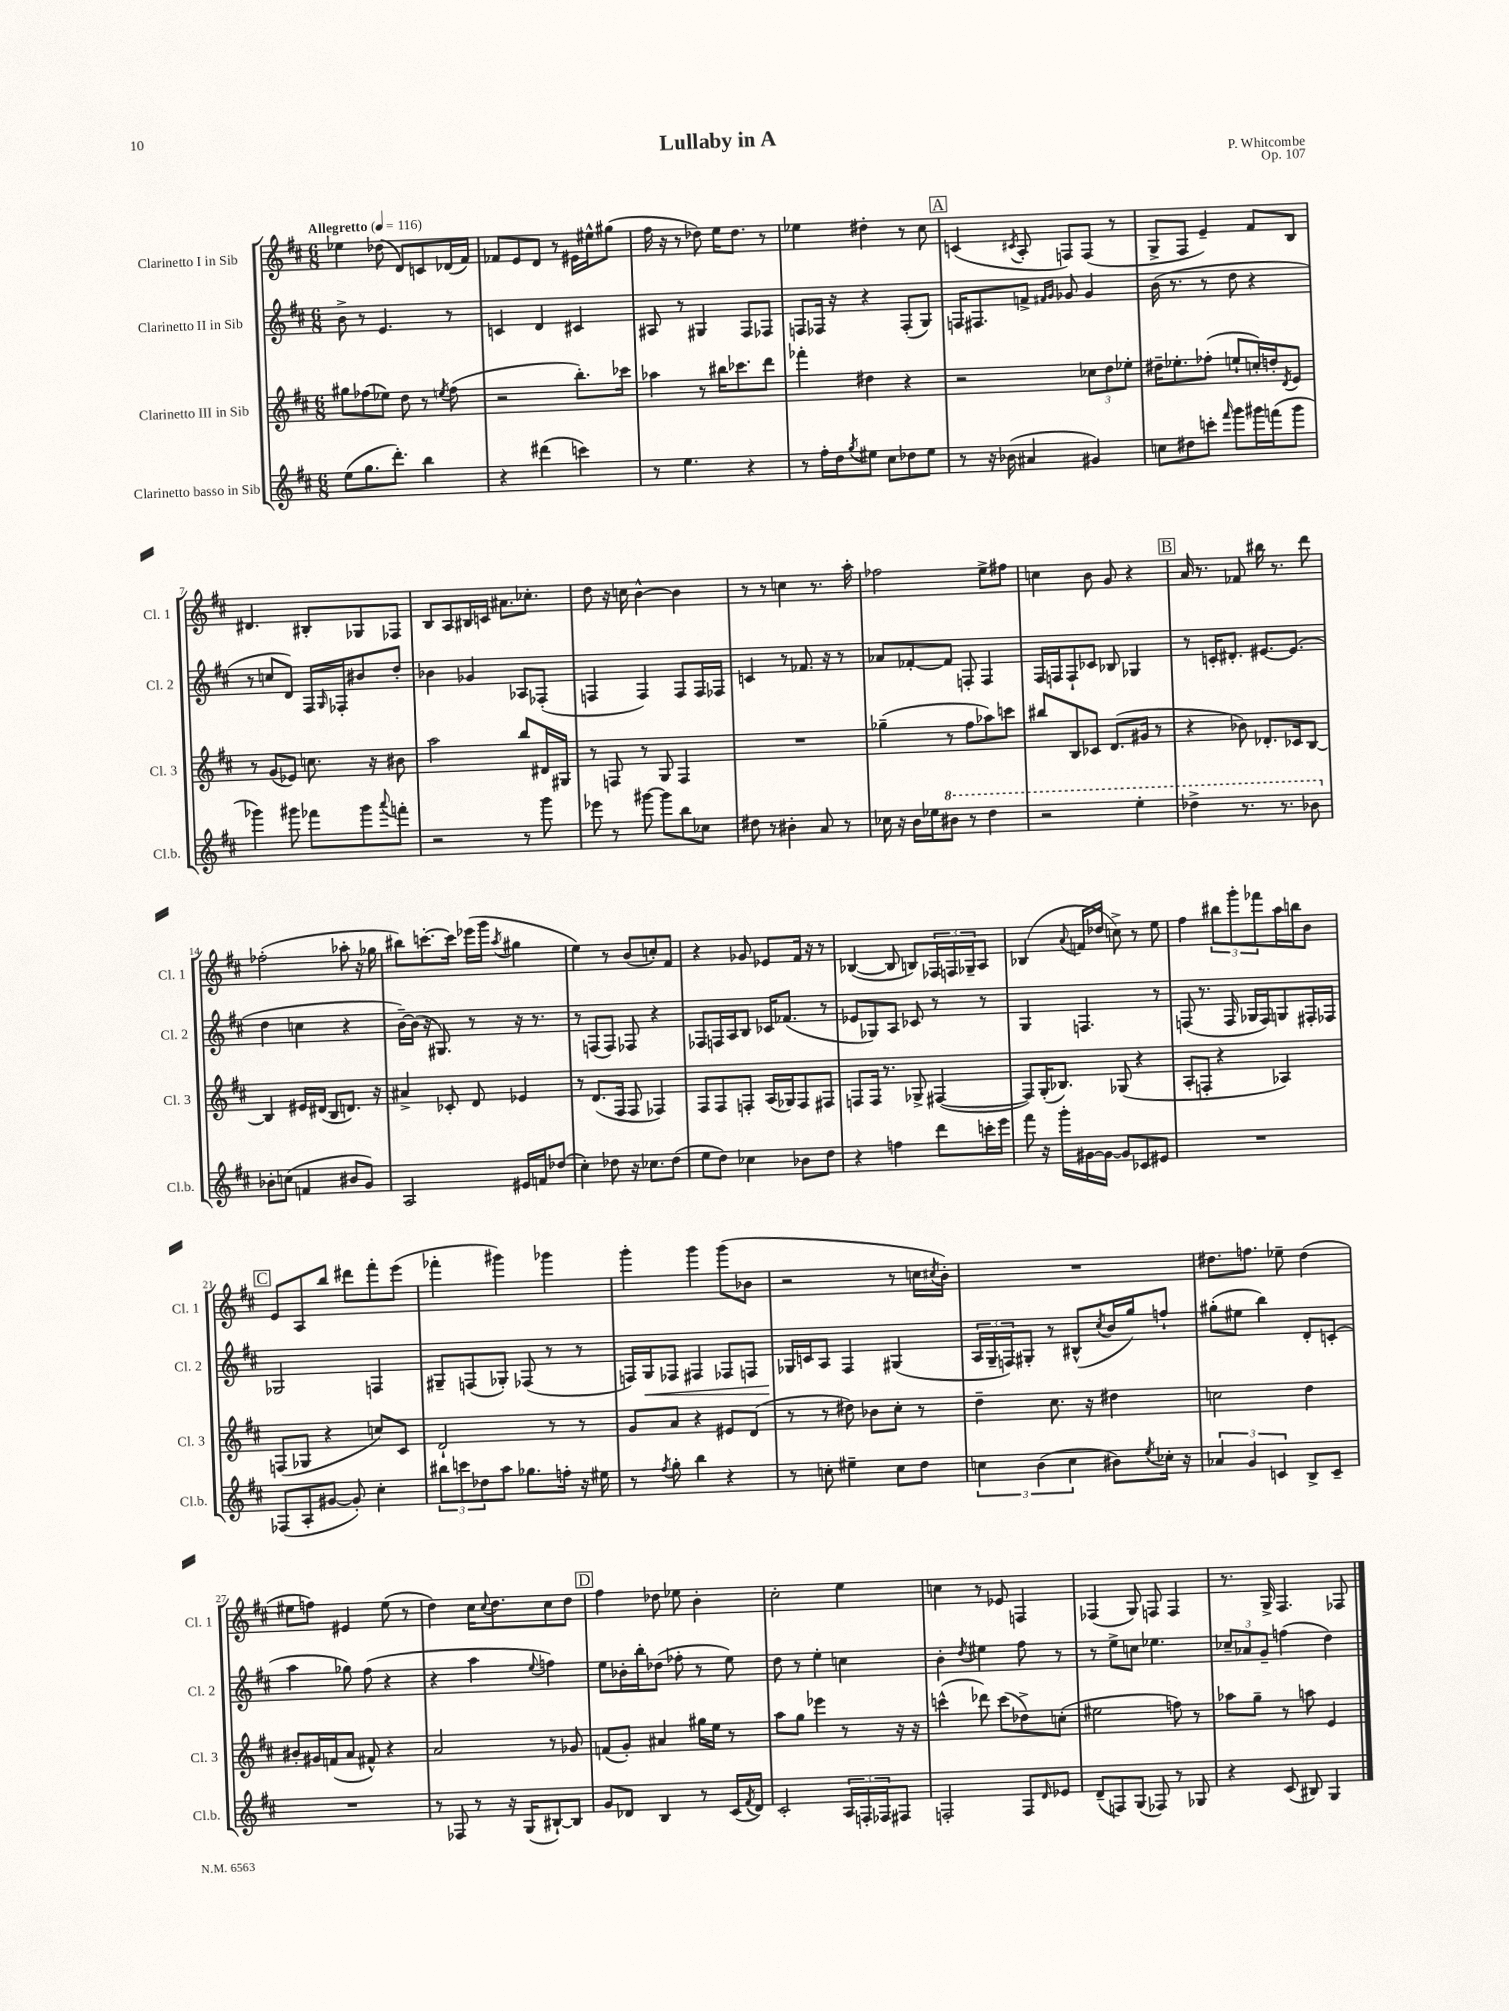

**kern	**kern	**kern	**kern
*staff4	*staff3	*staff2	*staff1
*clefG2	*clefG2	*clefG2	*clefG2
*k[f#c#]	*k[f#c#]	*k[f#c#]	*k[f#c#]
*M6/8	*M6/8	*M6/8	*M6/8
*MM116	*MM116	*MM116	*MM116
(8ee\L	8gg#\L	8b^\	4ee-\
8.gg\	(8ff-\	8r	.
.	8ee-\J)	4.e/	(8dd-\
8.ddd'\J)	.	.	.
.	8dd\	.	8d/L)
4bb\	8r	.	8c/
.	8qee/	.	.
.	(8ff-\	8r	(16d-/L
.	.	.	16f#/JJ)
=	=	=	=
4r	2r	4c/	8f-/L
.	.	.	8e/
(4ddd#\	.	4d/	8d/J
.	.	.	8r
4ccc\)	8.bb'\L)	4c#/	16e#\LL
.	.	.	16ee#^^\J
.	.	.	(8gg#\J
.	16ccc-\Jk	.	.
=	=	=	=
8r	4aa-\	8A#/	16ff#\
.	.	.	16r
4.ee\	.	8r	8r
.	8r	4G#/	8dd-\)
.	16bb#\LK	.	16ee\LK
.	8.ccc-\	.	8.dd-\J
4r	.	8F#/L	.
.	8ddd\J	8F-/J	8r
=	=	=	=
8r	4fff-'\	8F/L	4ee-\
16ff#'\LL	.	16F-/Jk	.
16dd\J	.	16r	.
8qgg/	.	.	.
8ee#\J	4dd#\	4r	4dd#'\
8cc#\L	.	.	.
8dd-\	4r	(8F-'/L	8r
8ee#\J	.	8G/J)	8cc#\
=	=	=	=
8r	2r	16F/LK	(4c/
.	.	8.F#/	.
16r	.	.	.
(16b-\	.	.	.
.	.	.	8qc#/
4a#/	.	8f^/J	8A'/
.	.	16qqf#/LL	.
.	.	16qqg/JJ	.
.	.	8g-/	8F/L)
4g#/)	12cc-\L	4g-/	(8F/J
.	12dd\	.	.
.	.	.	8r
.	12ee-'\J	.	.
=	=	=	=
8cc\L	16dd#~\LK	(16b\	8G^/L
.	8.ee-'\	8.r	.
8dd#\	.	.	8F#/J
8ccc'\J	(8ff-'\J	8r	4e~/)
16qqfff#/	.	.	.
8ggg\L	8ee`/L	8dd\	.
16ggg#\L	16cc'/L)	4r	8f#/L
(16fff\J	16dd'/J	.	.
.	8qd/	.	.
8ggg#\J	8e/J	.	8B/J
=	=	=	=
4ggg-\)	8r	8r	4.d#/
.	(8g/L	8cc/L	.
8ggg#\	8e-/J)	8d/J)	.
8fff-\L	8.cc\	16F#/LL	8B#'/L
.	.	16qqG/	.
.	.	16F-'/J	.
8ggg#\	.	8b#/	8G-/
.	16r	.	.
8qqaaa/	.	.	.
8fff'\J	8b#\	8dd'/J	8F-/J
=	=	=	=
2r	2aa\	4b-\	8B/L
.	.	.	8A/
.	.	4g-/	16B#/L
.	.	.	16c/JJ
.	.	.	8.a#\L
8r	8bb/L	8A-/L	.
.	.	.	8.cc-'\J
8ggg\	16d#/L	(8F-'/J	.
.	16G#/JJ	.	.
=	=	=	=
8eee-\	8r	4F/	8dd\
8r	8F/	.	16r
.	.	.	16cc\
[8ggg#\	8r	4F/)	[4b^^\
8ggg#\]L	8G/	.	.
8bb\	4F/	8F/L	4b\]
8cc-\J	.	16F/L	.
.	.	16F-/JJ	.
=	=	=	=
8dd#\	2.r	4c/	8r
8r	.	.	8r
4b#'\	.	8r	4cc\
.	.	8.f-/	.
8a/	.	.	8.r
.	.	16r	.
8r	.	8r	.
.	.	.	16aa'\
=	=	=	=
16cc-\	(4gg-~\	8a-/L	2ff-\
16r	.	.	.
16b\LL	.	[8f-'/	.
16ee-\J	.	.	.
8bb#\J	8r	8f-/]J	.
8r	8ff#\L	8F'/	.
4ddd\	8aa-\)	4F/	8ee^\L
.	8ccc\J	.	8ff#\J
=	=	=	=
2r	8bb#/L	16F#/LL	4cc\
.	.	16F/J	.
.	8B/	8F`/	.
.	8c-/J	8c-/J	8b\
.	(8.d/L	8B-/	8g/
4eee'\	.	4G-/	4r
.	16g#/Jk	.	.
.	8r	.	.
=	=	=	=
4ddd-^\	4r	8r	16a/
.	.	.	8.r
.	.	16c'/LK	.
.	.	8.d#'/J	.
8.r	8b-\)	.	8f-/
.	8.d-'/L	[8.e#/L	16bb#\
8.r	.	.	8.r
.	16c-/k	(8.e#/]J	.
8bb-\	[8B/J	.	8ddd\
=	=	=	=
8b-'\L	4B/]	4dd\	(2ff-'\
(8cc\J	.	.	.
4f/	16e#/LL	4cc\	.
.	(16d#/JJ	.	.
.	8B/L	.	.
8b#/L	8.d/J)	4r	8aa-'\
8g/J)	.	.	16r
.	16r	.	16gg-\
=	=	=	=
2A/	4a#^/	[16b~\LL)	8bb#\L)
.	.	(16b\]JJ	.
.	.	16r	[8.ccc'\
.	.	8.G#/)	.
.	8c-'/	.	.
.	.	.	16ccc\]Jk
.	8d/	8r	(16eee-\LL
.	.	.	16ggg\JJ
.	.	.	8qaa/
16e#/LL	4e-/	16r	4gg#\
16f/J	.	8.r	.
(8dd-/J	.	.	.
=	=	=	=
4cc#'\)	8r	8r	4ee\)
.	(8.d/L	(8F/L	.
8dd-\	.	8F/J)	8r
.	16F#/Jk	.	.
16r	8F#/	8F-/	(8b/L
8.cc-\L	.	.	.
.	4F-/)	4r	8cc'/)
(8dd-\J	.	.	8f#/J
=	=	=	=
8ee\L	8F#/L	8F-/L	4r
8dd\J)	8F#/	16F/L	.
.	.	16A/J	.
4cc-\	8F'/J	8B/J	8g-/
.	(16A/LL	16c-/LK	8e-/L
.	16G-/J)	(8.f-/J	.
8b-\L	8F/	.	16f#/Jk
.	.	.	16r
8dd\J	8F#/J	8r	8r
=	=	=	=
4r	8F/L	8e-/L	([4B-/
.	16F/Jk	8G-/)	.
.	8.r	.	.
4ff\	.	8A/J	8B-/]
.	8G-^/	8c-/	8B/L)
8ddd\L	([4F#/	8r	24F-/L
.	.	.	24F/
.	.	.	24G-~/J
16ccc'\L	.	8r	8A/J
16eee\JJ	.	.	.
=	=	=	=
8fff#\	8F#/]L)	4G/	(4B-/
16r	(16G'/K	.	.
16ggg'\LL	8.B-/J)	.	.
.	.	.	8qqa/
[16g#\	.	4.F/	16f/LL
16g#\_JJ	.	.	16dd-/JJ
8g#/]L	(8G-/	.	8cc^\)
8c-/	4r	.	8r
8e#/J	.	8r	8ee\
=	=	=	=
2.r	8A'/L	(8F/	4ff#\
.	8F'/J	8.r	.
.	4r	.	12bb#\L
.	.	16F/	.
.	.	.	12ggg'\
.	.	16G-/LL	.
.	.	.	12fff-\
.	.	16F/J)	.
.	4A-/)	8G/	16aa\L
.	.	.	16bb\J
.	.	16F#'/L	8b\J
.	.	16F-/JJ	.
=	=	=	=
(8F-/L	(8F/L	2G-/	8e/L
8A'/	8G-/J	.	8A/
[8g#/J	4r	.	8bb/J
8g#'/])	.	.	8ddd#\L
4cc#'\	8cc/L)	4F/	8fff#'\
.	8c#/J	.	(8eee\J
=	=	=	=
12bb#\L	2d`/	8G#~/L	4fff-'\
12ccc\	.	.	.
.	.	(8F/	.
12dd-\	.	.	.
8aa\J	.	8G-'/J)	4ggg#\)
8.gg-\L	.	(8F-/	.
.	8r	8r	4ggg-\
16ff'\Jk	.	.	.
16r	8r	8r	.
16ee#\	.	.	.
=	=	=	=
8r	8g/L	16F/LL)	4ggg'\
.	.	16G/J	.
8qff#/	.	.	.
8gg'\	8a/J	8F-/J	.
4bb\	4r	4F#/	4ggg\
4r	8e#/L	8F-/L	(8ggg\L
.	(8d/J	8F/J	8b-\J
=	=	=	=
8r	8r	16G-/LL	2r
.	.	16c/J	.
8cc'\	8r	8A/J	.
4ee#~\	8dd#\)	4F#/	.
.	8b-\L	.	.
8cc\L	8cc#'\J	(4G#/	8r
8dd\J	8r	.	16cc\LL
.	.	.	8qcc#/
.	.	.	16b'\JJ)
=	=	=	=
6cc\	4dd~\	24A/LL	2.r
.	.	24G~/	.
.	.	24F/J)	.
.	.	8G#'/J	.
(6b\	.	.	.
.	8.cc#\	8r	.
6cc\	.	.	.
.	.	(8B#^^/L	.
.	16r	.	.
.	.	8qcc#/	.
8b#\L)	4dd#\	16b/L	.
.	.	16gg/J)	.
8qee/	.	.	.
16cc-'\Jk	.	8ff`/J	.
16r	.	.	.
=	=	=	=
6a-/	2cc\	(8gg#'\L	8.dd#\L
.	.	8ee#\J	.
6g/	.	.	.
.	.	.	8.ff\J
.	.	4bb\)	.
6c/	.	.	.
.	.	.	8ee-~\
8B^/L	4dd\	8d'/L	(4dd#\
8c~/J	.	(8c'/J	.
=	=	=	=
2.r	8b#'/L	4aa\	8ee#\L
.	16g#/L	.	8ff\J)
.	(16f/J	.	.
.	8a/J	8gg-\)	4e#/
.	8f#^^/)	(8ff#\	.
.	4r	4r	(8ee#\
.	.	.	8r
=	=	=	=
8r	2a/	4r	4dd\)
8F-/	.	.	.
8r	.	4aa\	16cc#\LK
.	.	.	8qqcc#/
.	.	.	8.dd\
16r	.	.	.
(16G/LK	.	.	.
.	.	8qqee/	.
[8B#`/)	8r	4ff\)	8cc#\
8B#/]J	8g-/	.	8dd\J
=	=	=	=
8g/L	(8f/L	8ee\L	4ff#\
8d-/J	8g'/J)	16b-'\L	.
.	.	16bb'\J	.
4B/	4a#/	(8dd-\J	8dd-\
.	.	8ff-'\	8ee-\
8r	16gg#\LL	8r	4b'\
.	16ee\JJ	.	.
(16c#/LL	8r	8ee\)	.
8qf#/	.	.	.
16d-/JJ)	.	.	.
=	=	=	=
2c#'/	8aa\L	8dd\	2cc#'\
.	8gg\J	8r	.
.	4eee-\	4ee'\	.
24A/LL	8r	4cc\	4ee\
24F'/	.	.	.
24F-/J	.	.	.
8F#/J	16r	.	.
.	16r	.	.
=	=	=	=
2F'/	(4ccc^^\	4b'\	4cc\
.	.	8qdd/	.
.	8ddd-\)	4ee#\	8r
.	(8ccc\L	.	8e-/
8F/L	8dd-^\)	8ff#\	4F/
16qqd/	.	.	.
8e-/J	(8cc'\J	8r	.
=	=	=	=
(8d~/L	2ee#\	8r	(4F-/
8F/)	.	8ee^\L	.
(8G/J	.	8cc\J	8G/)
8F-/)	.	4.ee-\	8F/
8r	8ff\)	.	4F/
8G-/	8r	.	.
=	=	=	=
4r	8aa-\L	12cc-~/L	8.r
.	.	12a-/	.
.	8gg~\J	.	.
.	.	12g~/J	.
.	.	.	16G^/
(8c#/	8r	(4ff\	4.F#/
8B#/)	8aa\	.	.
4G/	4e/	4dd\)	.
.	.	.	8F-/
==	==	==	==
*-	*-	*-	*-
